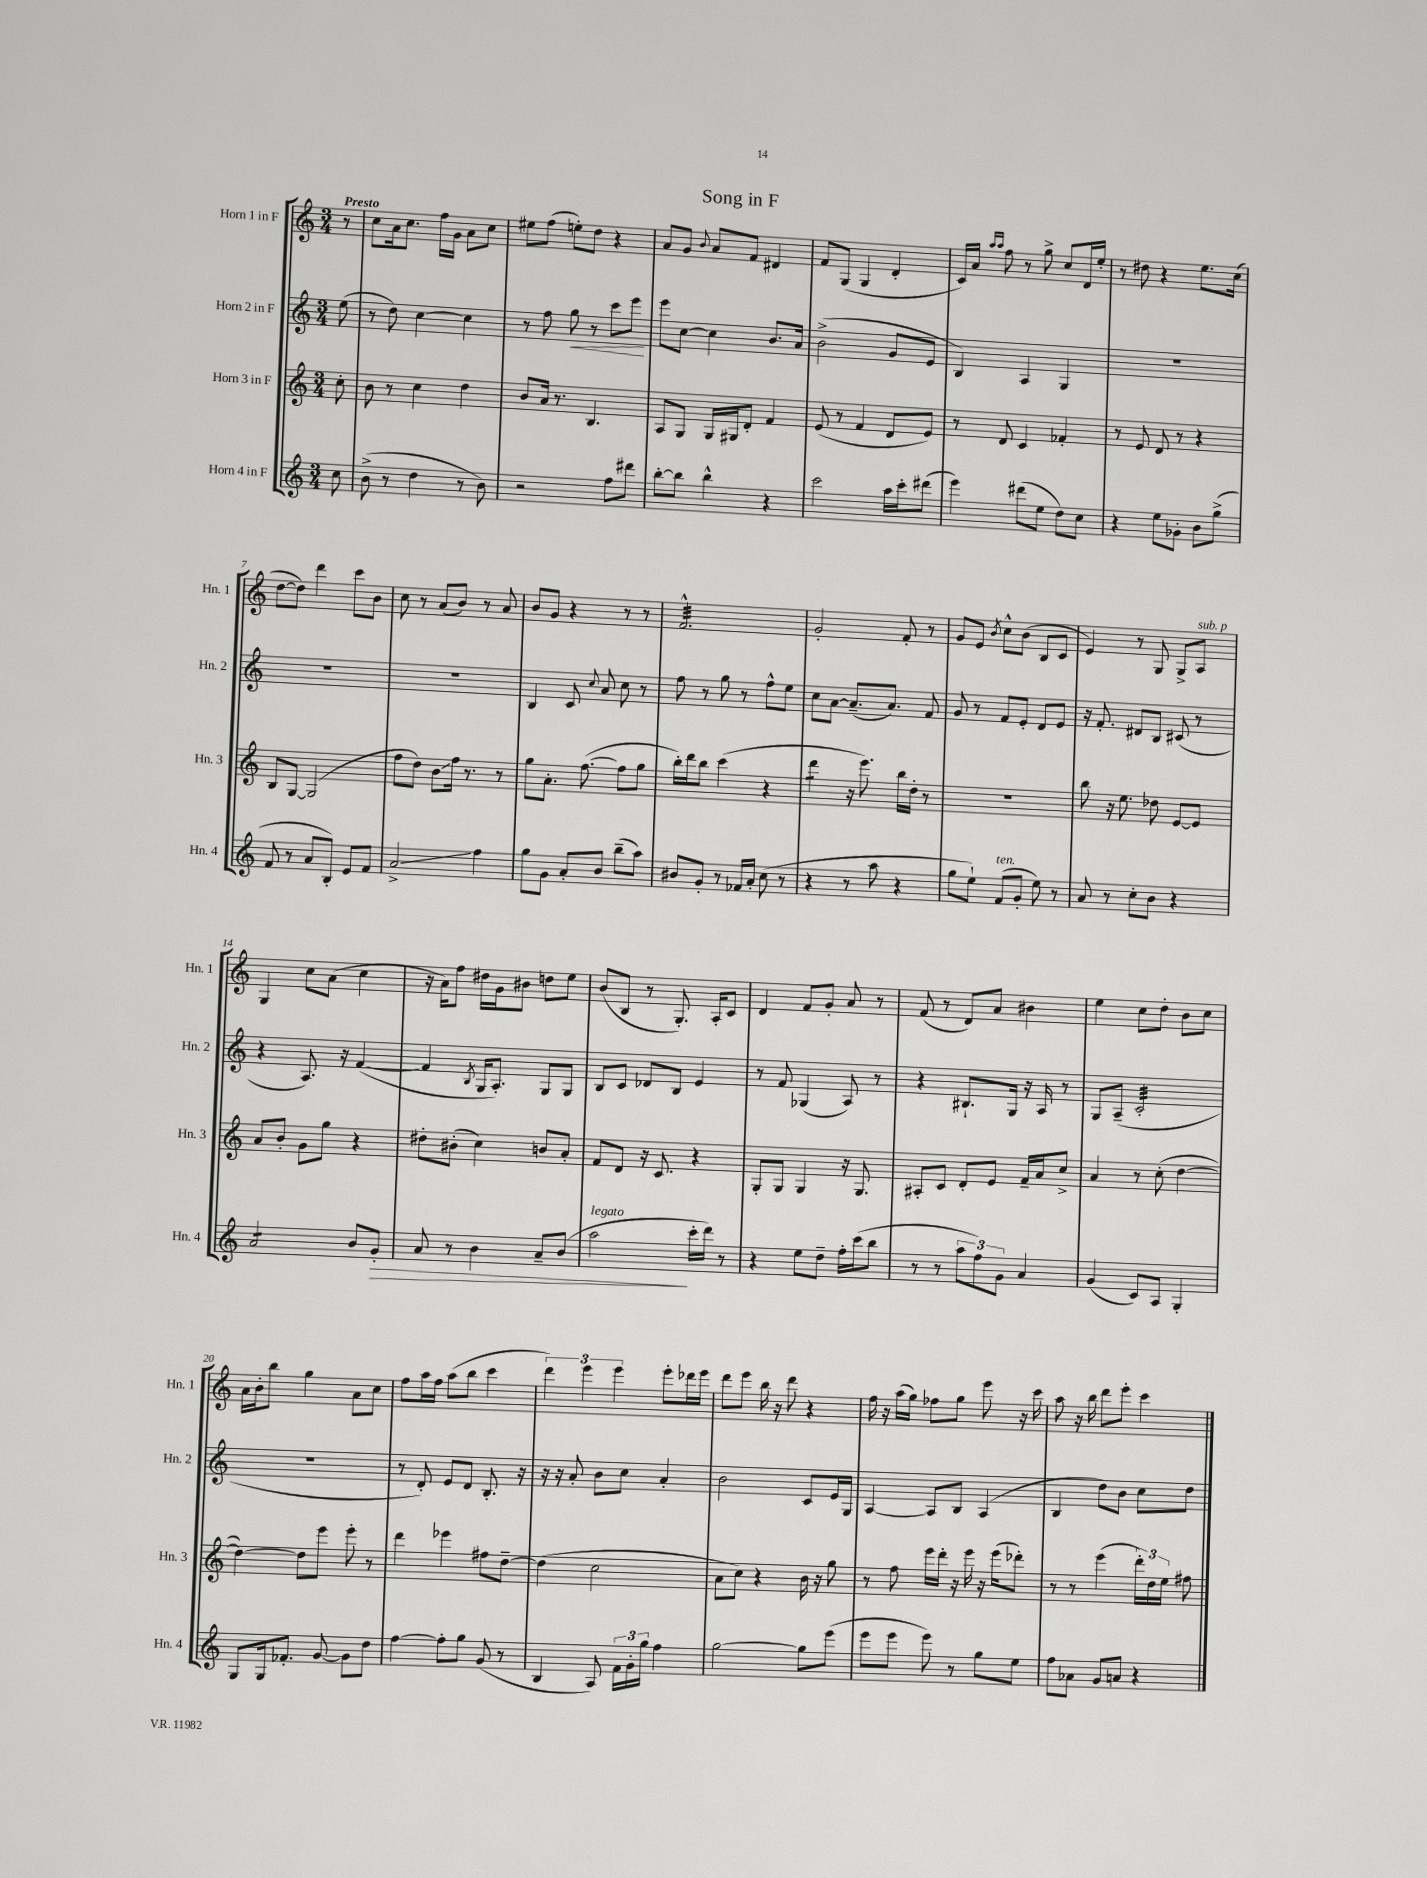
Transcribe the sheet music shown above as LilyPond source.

\header { title = "Song in F" }
<<
\new StaffGroup <<
\new Staff = "s0" \with { instrumentName = "Horn 1 in F" shortInstrumentName = "Hn. 1" } {
    \clef treble \key c \major \numericTimeSignature \time 3/4 \partial 8 \tempo "Presto"
    \autoBeamOff r8 |
    c''8[ a'16 c''8.] f''16[ g'16] a'8[ c''8] |
    eis''8[ f''8]( e''8[-.) d''8] r4 |
    a'8[ g'8] \appoggiatura { b'8 } a'8[ f'8] dis'4 |
    f'8[ g8]( g4 d'4-. |
    c'16[) a'16] \grace { a''16[ a''16] } f''8 r8 g''8-> c''8[ d'16 e''16]-. |
    r8 dis''8 r4 e''8.[ c''16]( |
    d''8[~ d''8]) d'''4 c'''8[ b'8] |
    c''8 r8 a'8[( b'8]) r8 a'8 |
    b'8[ g'8] r4 r8 r8 |
    f'2.:32-^ |
    g'2-. f'8-. r8 |
    g'8[ e'8] \acciaccatura { b'8 } c''8[-^ b'8]( b8[ c'8] |
    e'4) r8 g8 g8[-> a8]^\markup { \italic "sub. p" } |
    g4 c''8[ a'8]( c''4 |
    r16 a'16[) f''8] dis''16[ g'16 bis'8] d''8[ e''8] |
    b'8[( b8] r8 g8.-.) a16[-. c'8] |
    d'4 f'8[ g'8]-. a'8 r8 |
    f'8( r8 d'8[) a'8] bis'4 |
    e''4 c''8[ d''8]-. b'8[ c''8] |
    a'16[ b'16-. b''8] g''4 a'8[ c''8] |
    f''8[ a''16 f''16] a''8[( b''8] c'''4 |
    \tuplet 3/2 { d'''4) e'''4 e'''4 } e'''8[-. des'''16 e'''16] |
    d'''8[ e'''8] b''16 r16 d'''8 r4 |
    f''16 r16 a''16[( g''16]) fes''8[ g''8] e'''8 r16 c'''16 |
    a''8 r16 b''16 d'''8[ e'''8]-. c'''4 \bar "|." |
}
\new Staff = "s1" \with { instrumentName = "Horn 2 in F" shortInstrumentName = "Hn. 2" } {
    \clef treble \key c \major \numericTimeSignature \time 3/4 \partial 8
    \autoBeamOff e''8( |
    r8 d''8) c''4~ c''4 |
    r8 f''8 g''8\< r8 c'''8[ e'''8]\! |
    e'''8[ c''8]~ c''4 b'8.[ a'16] |
    b'2->( g'8[ e'8] |
    b4) a4 g4 |
    R2. |
    R2. |
    R2. |
    b4 c'8 \appoggiatura { c''8 } a'8 c''8 r8 |
    f''8 r8 g''8 r8 f''8[-^ e''8] |
    c''8[ a'8]~ a'8.[--( a'8.]) f'8 |
    g'8 r8 f'8[ e'8]-. d'8[ e'8] |
    r16 f'8.-. dis'8[ b8] cis'8( r8 |
    r4 a8.) r16 f'4~( |
    f'4 \acciaccatura { b8 } g16[ a8.]-.) g8[ g8] |
    b8[ c'8] des'8[ b8] e'4 |
    r8 f'8 ges4( a8) r8 |
    r4 bis8.[-! g16] r16 a16 r8 |
    g8[ a8]--( c'2:32-. |
    R2. |
    r8 d'8-.) e'8[ d'8] b8.-. r16 |
    r16 r16 a'8-. b'8[ c''8] a'4-. |
    b'2 c'8[ e'16 g16] |
    a4~ a8[ b8] a4( |
    b4 d''8[) b'8] c''8[ d''8] \bar "|." |
}
\new Staff = "s2" \with { instrumentName = "Horn 3 in F" shortInstrumentName = "Hn. 3" } {
    \clef treble \key c \major \numericTimeSignature \time 3/4 \partial 8
    \autoBeamOff c''8-. |
    b'8 r8 c''4 d''4 |
    b'8[ a'16] r8. b4. |
    a8[ g8] g16[ gis16 d'8]-. f'4 |
    e'8( r8 f'4 d'8[ e'8]) |
    r8 d'8 c'4 fes'4-. |
    r8 e'8 d'8 r8 r4 |
    b8[ g8]~ g2( |
    f''8[ d''8]) b'8[\glissando f''16] r8. r8 |
    g''8[ a'8.]-. f''8.~( f''8[ g''8] |
    b''16[-.) d'''16 b''8] c'''4( r4 |
    d'''4:8 r16 e'''8.) b''16[ d''16]-. r8 |
    R2. |
    b''8 r16 e''8. des''8 e'8[~ e'8] |
    a'8[ b'8]-. g'8[ g''8] r4 |
    dis''8[-. bis'8]-.( c''4) b'8[ a'8]-. |
    f'8[ d'8] r16 c'8. r4 |
    g8[-. g8] g4 r16 g8. |
    ais8[-. c'8] d'8[-. e'8] f'16[-- a'16 c''8]-> |
    a'4 r8 c''8-.( d''4~ |
    d''4~) d''8[ e'''8] e'''8-. r8 |
    d'''4 ees'''4 fis''8[ d''8]~-- |
    d''4( c''2 |
    a'8[ c''8]) r4 b'16 r16 g''8 |
    r8 f''8 e'''16[ d'''16]-. r16 e'''16 r16 e'''16[( des'''8]-.) |
    r8 r8 e'''4( \tuplet 3/2 { d'''16[-.) d''16 e''16] } fis''8 \bar "|." |
}
\new Staff = "s3" \with { instrumentName = "Horn 4 in F" shortInstrumentName = "Hn. 4" } {
    \clef treble \key c \major \numericTimeSignature \time 3/4 \partial 8
    \autoBeamOff c''8 |
    b'8->( r8 d''4 r8 b'8) |
    r2 f''8[ dis'''8] |
    b''8[~-. b''8] b''4-^ r4 |
    c'''2 a''16[ c'''16-. dis'''8]( |
    e'''4) dis'''8[( e''8] d''8[) c''8] |
    r4 e''8[ ges'8]-. b'8[ g''8]->( |
    f'8 r8 a'8[ b8]-.) e'8[ f'8] |
    a'2->\glissando f''4 |
    g''8[ g'8] a'8[-. b'8] b''8[--( a''8]) |
    bis'8[ g'8]-. r8 fes'16[ a'16]-. c''8( r8 |
    r4 r8 a''8 r4 |
    g''8[ e''8]-!) f'8[^\markup { \italic "ten." }( g'8]-. e''8) r8 |
    a'8 r8 c''8[-. b'8] r4 |
    a'2:8 b'8[ g'8]-.\> |
    a'8 r8 b'4 a'8[-- b'8]( |
    a''2\!^\markup { \italic "legato" } c'''16[-. d'''16]) r8 |
    r4 e''8[ d''8]-- f''16[-. c'''16( b''8] |
    r8 r8 \tuplet 3/2 { a''8[ f''8) g'8] } a'4 |
    g'4( c'8[) a8] g4-. |
    g8[ g16 fes'8.]-. g'8~ g'8[ d''8] |
    f''4~ f''8[-. g''8] g'8( r8 |
    b4 a8) \tuplet 3/2 { f'16[ g'16-. g''16] } f''4 |
    g''2~ g''8[ e'''8]( |
    e'''8[ e'''8] e'''8) r8 g''8[ e''8] |
    f''8[ aes'8] g'8[ a'8] r4 \bar "|." |
}
>>
>>
